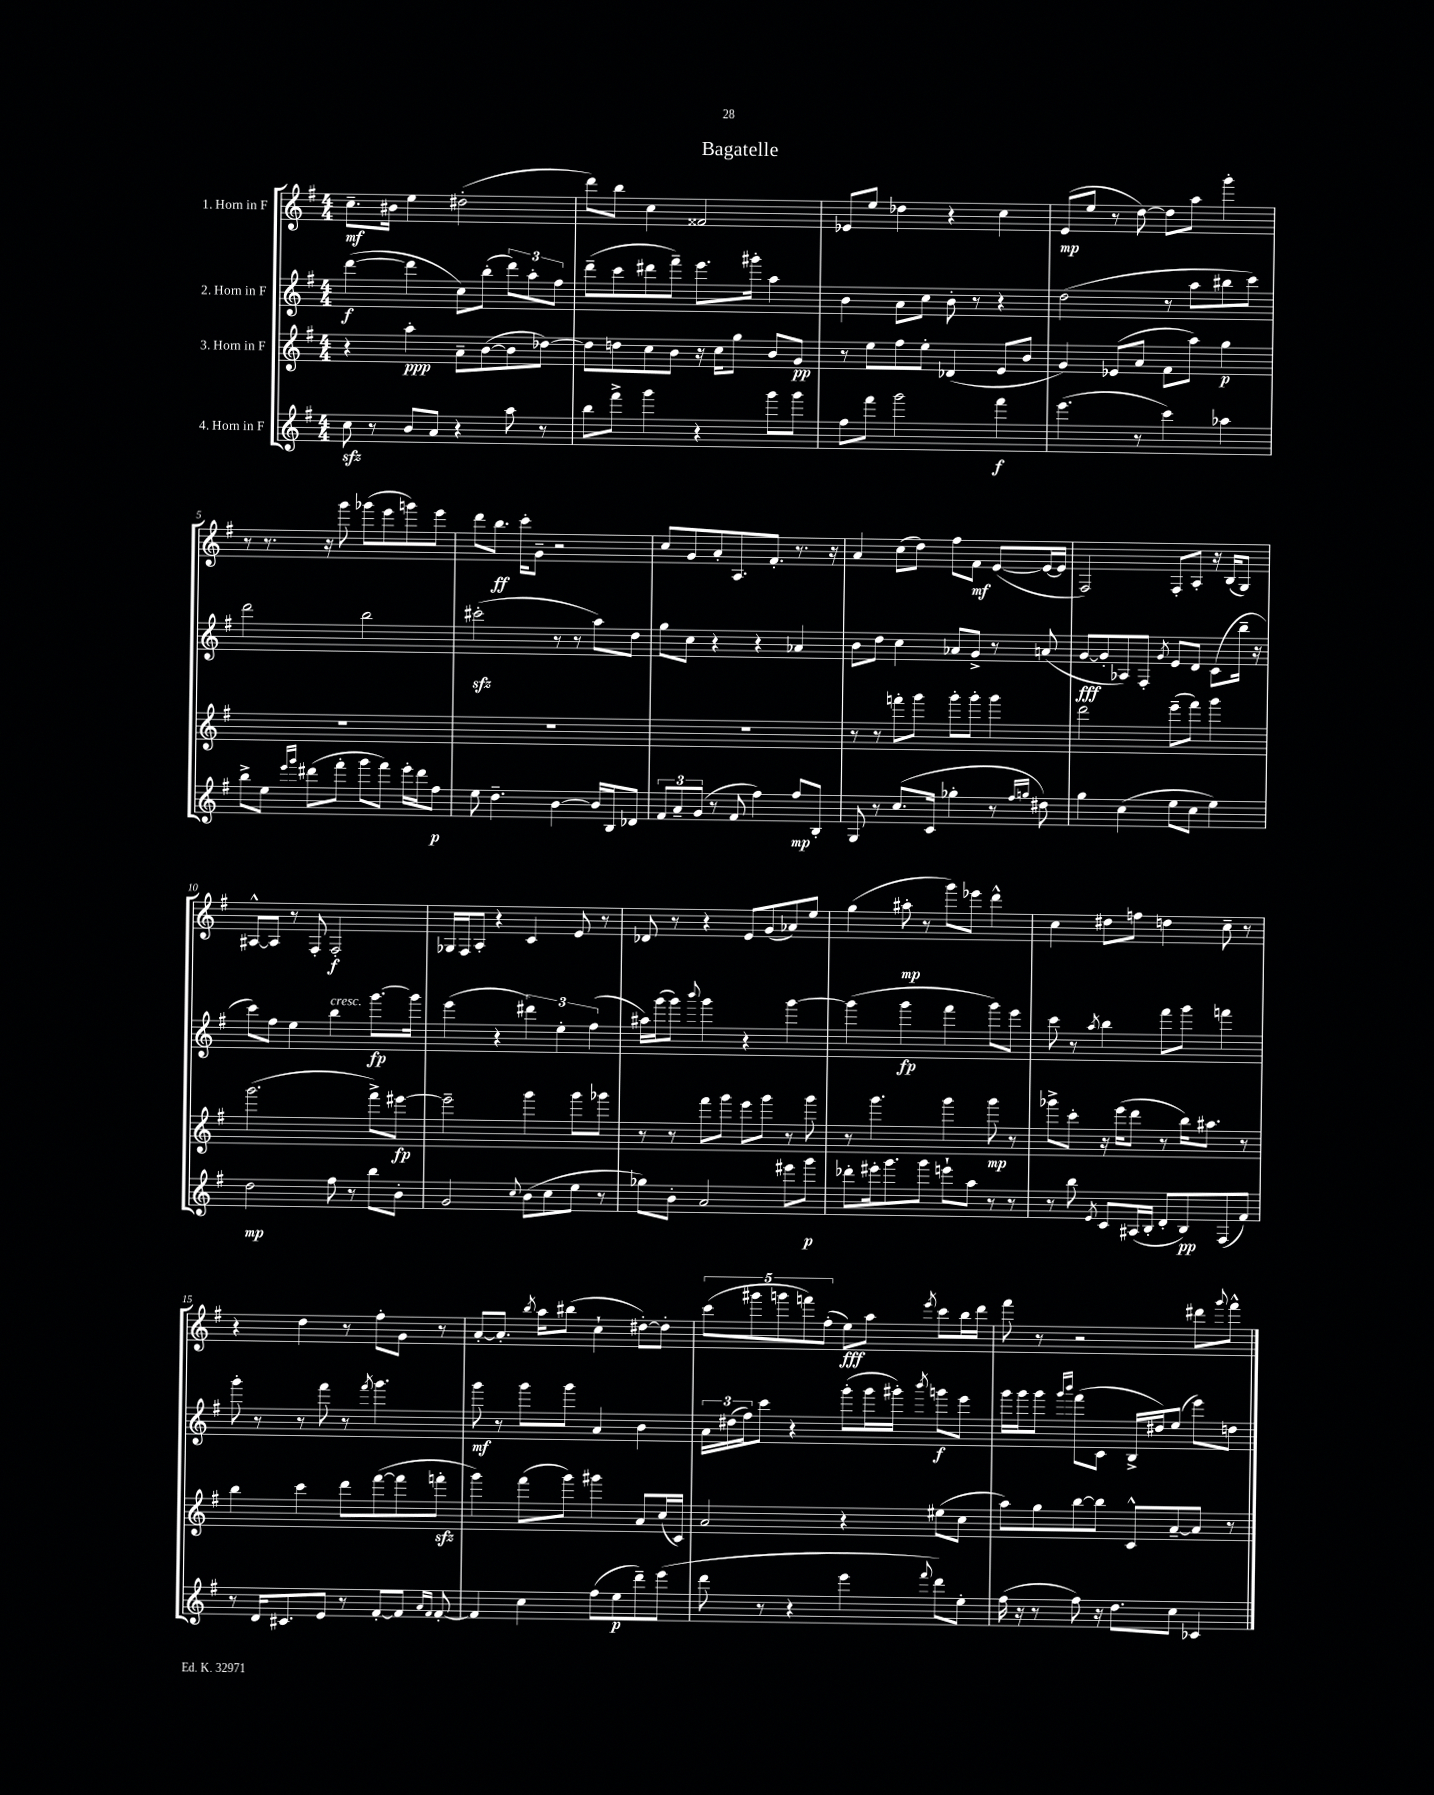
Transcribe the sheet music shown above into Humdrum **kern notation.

**kern	**kern	**kern	**kern
*staff4	*staff3	*staff2	*staff1
*clefG2	*clefG2	*clefG2	*clefG2
*k[f#]	*k[f#]	*k[f#]	*k[f#]
*M4/4	*M4/4	*M4/4	*M4/4
8cc	4r	([4ddd	8.cc~
8r	.	.	.
.	.	.	16b#
8b	4aa'	4ddd]	4ee
8a	.	.	.
4r	8a~	8cc)	(2dd#'
.	([8b	(8bb'	.
8aa	8b]	12ddd)	.
.	.	12aa'	.
8r	[8dd-)	.	.
.	.	12ff#	.
=	=	=	=
8bb	8dd-]	(8ddd~	8ddd)
8fff#^	8dd	8ccc	8bb
4ggg	8cc	8ddd#	4cc
.	8b	8fff#~)	.
4r	16r	8.eee	2f##
.	16cc	.	.
.	8gg	.	.
.	.	16ggg#'	.
8ggg	8b	4aa	.
8ggg	8g	.	.
=	=	=	=
8ff#	8r	4b	8e-
8fff#	8ee	.	8ee
2ggg	8ff#	8a	4dd-
.	8ee'	8cc	.
.	(4d-	8b'	4r
.	.	8r	.
4fff#	8e	4r	4cc
.	8b	.	.
=	=	=	=
(4.eee	4g)	(2dd	(8e
.	.	.	8ee
.	(8e-	.	8r
8r	8a	.	[8dd)
4ccc)	8f#	8r	8dd]
.	8aa)	8aa	8aa
4aa-	4gg	8bb#	4ggg'
.	.	8ccc)	.
=	=	=	=
8bb^	1r	2ddd	8r
8ee	.	.	8.r
16qqeee	.	.	.
16qqggg	.	.	.
(8ddd#	.	.	.
.	.	.	16r
8fff#'	.	.	8ggg
8ggg	.	2bb	(8ggg-
8fff#)	.	.	8eee
16eee'	.	.	8ggg)
16ddd#	.	.	.
8ff#	.	.	8eee
=	=	=	=
8ee	1r	(2ccc#'	8ddd
4.dd~	.	.	8.bb
.	.	.	16ccc'
.	.	.	8g~
[4b	.	8r	2r
.	.	8r	.
16b]	.	8aa)	.
16B	.	.	.
8d-	.	8dd	.
=	=	=	=
12f#	1r	8gg	8cc
12a~	.	.	.
.	.	8cc	8g
(12g	.	.	.
8r	.	4r	8a'
8f#	.	.	8.A
4ff#)	.	4r	.
.	.	.	8.f#'
8ff#	.	4a-	8.r
8B'	.	.	.
.	.	.	16r
=	=	=	=
8G	8r	8b	4a
8r	8r	8dd	.
(8.cc	8fff'	4cc	(8cc
.	8ggg	.	8dd)
16c	.	.	.
4gg-'	8ggg'	8a-	8ff#
.	8ggg'	8g^	8f#
8r	4ggg	8r	([8e
16qqff#	.	.	.
16qqgg	.	.	.
8dd#)	.	(8a	16e_
.	.	.	16e]
=	=	=	=
4gg	2ddd	[8g	2F#)
.	.	8g']	.
(4cc	.	8A-)	.
.	.	8F#'	.
.	.	8qg	.
8ee	(8eee~	8e	8F#'
8cc	8fff#)	8d	8A'
4ee)	4ggg	(8c	16r
.	.	.	(16B
.	.	16bb~	8G)
.	.	16r	.
=	=	=	=
2dd	(2.ggg	8ccc)	[8A#^^
.	.	8ff#	8A#]
.	.	4ee	8r
.	.	.	8F#'
8ff#	.	4bb	2F#'
8r	.	.	.
8bb	8fff#^)	[8.ggg	.
8b'	[8eee#	.	.
.	.	16ggg]	.
=	=	=	=
2g	2eee#~]	(4eee	16G-
.	.	.	16F#
.	.	.	8A'
.	.	4r	4r
8qqcc	.	.	.
(8b	4ggg	6ddd#)	4c
8cc	.	.	.
.	.	6ee'	.
8ee	8ggg	.	8e
.	.	(6ff#	.
8r	8ggg-	.	8r
=	=	=	=
8gg-)	8r	16aa#)	8d-
.	.	(16ggg	.
8b'	8r	8ggg)	8r
.	.	8qqbbb	.
2a	8fff#	4ggg	4r
.	8ggg	.	.
.	8eee	4r	8e
.	8ggg	.	(8g
8eee#	8r	[4ggg	8a-)
8ggg	8ggg	.	8ee
=	=	=	=
8ddd-'	8r	(4ggg]	(4gg
16eee#'	4.ggg	.	.
8.ggg	.	.	.
.	.	4ggg	8aa#'
8ggg	.	.	8r
8eee`	4ggg	4fff#	8ggg)
8aa	.	.	8eee-
8r	8ggg	8ggg)	4ddd^^
8r	8r	8eee	.
=	=	=	=
8r	8ggg-^	8ccc	4cc
8bb	8ccc'	8r	.
8qe	.	8qaa	.
8c	16r	4bb	8dd#
.	(16eee	.	.
(16A#	8ddd	.	8ff
16B'	.	.	.
8d'	8r	8fff#	4dd
8B)	16bb)	8ggg	.
.	8.aa#	.	.
(8F#	.	4fff	8cc~
8f#)	8r	.	8r
=	=	=	=
8r	4bb	8ggg'	4r
16d	.	8r	.
8.c#	.	.	.
.	4ccc	8r	4dd
8e	.	8fff#	.
8r	8ddd	8r	8r
.	.	8qfff#	.
[8f#'	([8fff#	4.ggg	8ff#'
8f#]	8fff#]	.	8g
16qqa	.	.	.
16qqf#	.	.	.
[8f#'	8fff'	.	8r
=	=	=	=
4f#]	4ggg)	8ggg	[8a'
.	.	8r	8.a']
4cc	(8fff#	8ggg	.
.	.	.	8qbb
.	.	.	16aa
.	8ggg)	8ggg	(8bb#
(8ff#	4ggg#	4a	4cc`
8ee	.	.	.
8ddd~)	8a	4b	[8dd#')
(8eee	(16cc	.	8dd#']
.	16c)	.	.
=	=	=	=
8ddd	2a	24a	(10ccc
.	.	(24dd#	.
.	.	24ff#)	.
.	.	.	10ggg#
8r	.	8ccc	.
.	.	.	10ggg
4r	.	4r	.
.	.	.	10fff)
.	.	.	(10ff#'
4eee	4r	(8ggg'	8ee)
.	.	16ggg	8aa
.	.	16ggg#')	.
8qqfff#	.	8qbbb	8qeee
8ddd)	(8ee#	8ggg	8ccc
8ee'	8cc	8eee	16bb
.	.	.	16ddd
=	=	=	=
(16ff#	8aa)	16ggg	8fff#
16r	.	16ggg	.
8r	8gg	8ggg	8r
.	.	16qqggg	.
.	.	16qqbbb	.
8ff#)	[8bb	(8fff#	2r
16r	8bb]	8c	.
8.dd	.	.	.
.	8c^^	16B^	.
.	.	16dd#)	.
8cc	[8a~	(8ee	.
4c-	8a]	8eee)	8ddd#
.	.	.	8qqggg
.	8r	8dd	8fff#^^
==	==	==	==
*-	*-	*-	*-
